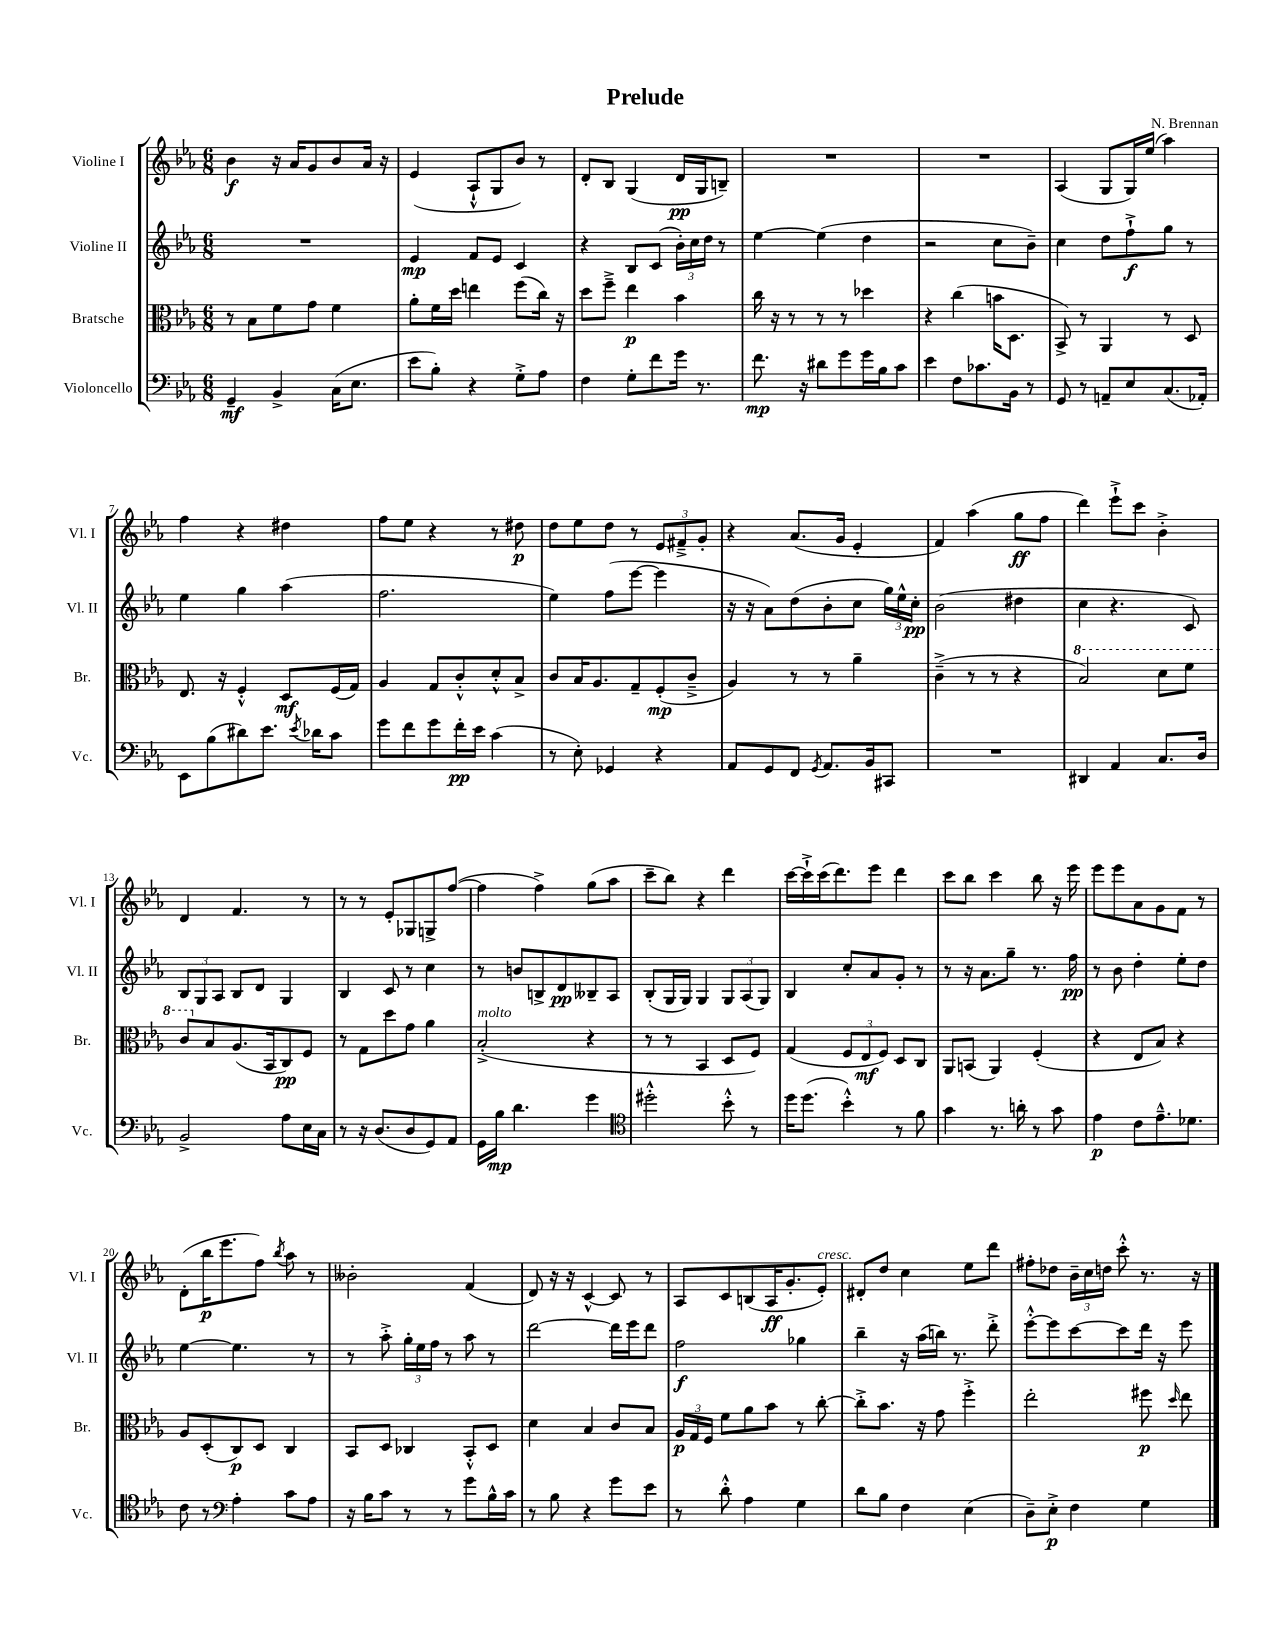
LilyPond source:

\header { title = "Prelude" composer = "N. Brennan" }
<<
\new StaffGroup <<
\new Staff = "s0" \with { instrumentName = "Violine I" shortInstrumentName = "Vl. I" } {
    \clef treble \key ees \major \numericTimeSignature \time 6/8
    \autoBeamOff bes'4\f r16 aes'16[ g'8 bes'8 aes'16] r16 |
    ees'4( aes8[-!-^ g8 bes'8]) r8 |
    d'8[-. bes8] g4( d'16[\pp g16 b8]--) |
    R2. |
    R2. |
    aes4( g8[ g16) ees''16]( aes''4) |
    f''4 r4 dis''4 |
    f''8[ ees''8] r4 r8 dis''8\p |
    d''8[ ees''8 d''8] r8 \tuplet 3/2 { ees'8[ fis'8---> g'8]-. } |
    r4 aes'8.[( g'16] ees'4-. |
    f'4) aes''4( g''8[\ff f''8] |
    d'''4) ees'''8[-!-> c'''8] bes'4-.-> |
    d'4 f'4. r8 |
    r8 r8 ees'8[-. ges8 g8-> f''8]~( |
    f''4 f''4->) g''8[( aes''8] |
    c'''8[-- bes''8]) r4 d'''4 |
    c'''16[~ c'''16-!-> c'''16( d'''8.) ees'''8] d'''4 |
    c'''8[ bes''8] c'''4 bes''8 r16 ees'''16 |
    ees'''8[ ees'''8 aes'8 g'8 f'8] r8 |
    d'8[-.( bes''16\p ees'''8. f''8]) \acciaccatura { bes''8 } aes''8 r8 |
    beses'2-. f'4( |
    d'8) r16 r16 c'4~-^ c'8 r8 |
    aes8[ c'8 b8( aes16\ff g'8.-. ees'8]-.^\markup { \italic "cresc." }) |
    dis'8[-. d''8] c''4 ees''8[ d'''8] |
    fis''8[-. des''8] \tuplet 3/2 { bes'16[-- c''16 d''16] } c'''8-.-^ r8. r16 \bar "|." |
}
\new Staff = "s1" \with { instrumentName = "Violine II" shortInstrumentName = "Vl. II" } {
    \clef treble \key ees \major \numericTimeSignature \time 6/8
    \autoBeamOff R2. |
    ees'4\mp f'8[ ees'8] c'4 |
    r4 bes8[ c'8]( \tuplet 3/2 { bes'16[-.) c''16 d''16] } r8 |
    ees''4~ ees''4( d''4 |
    r2 c''8[ bes'8]--) |
    c''4 d''8[ f''8-!->\f g''8] r8 |
    ees''4 g''4 aes''4( |
    f''2. |
    ees''4) f''8[( ees'''8]~ ees'''4 |
    r16 r16 aes'8[) d''8( bes'8-. c''8] \tuplet 3/2 { g''16[) ees''16-^ c''16]-.\pp } |
    bes'2( dis''4 |
    c''4 r4. c'8) |
    \tuplet 3/2 { bes8[ g8 aes8] } bes8[ d'8] g4 |
    bes4 c'8 r8 c''4 |
    r8 b'8[ b8-> d'8\pp beses8-- aes8] |
    bes8[-.( g16 g16]) g4 \tuplet 3/2 { g8[ aes8( g8]) } |
    bes4 c''8[-. aes'8 g'8]-. r8 |
    r8 r16 aes'8.[ g''8]-- r8. f''16\pp |
    r8 bes'8 d''4-. ees''8[-. d''8] |
    ees''4~ ees''4. r8 |
    r8 aes''8-.-> \tuplet 3/2 { g''16[-. ees''16 f''16] } r8 aes''8 r8 |
    d'''2~ d'''16[ ees'''16 d'''8] |
    f''2\f ges''4 |
    bes''4-- r16 aes''16[( b''16]) r8. d'''8-.-> |
    ees'''8[~-.-^ ees'''8 c'''8~ c'''8 d'''16] r16 ees'''8 \bar "|." |
}
\new Staff = "s2" \with { instrumentName = "Bratsche" shortInstrumentName = "Br." } {
    \clef alto \key ees \major \numericTimeSignature \time 6/8
    \autoBeamOff r8 bes8[ f'8 g'8] f'4 |
    aes'8[-. f'16 d''16] e''4 f''8[( c''16]) r16 |
    d''8[ f''8]---> ees''4\p bes'4 |
    c''16 r16 r8 r8 r8 des''4 |
    r4 c''4( b'16[ d8.] |
    bes,8->) r8 aes,4 r8 d8 |
    ees8. r16 f4-.-^ d8[\mf f16( g16]) |
    aes4 g8[ c'8-.-^ d'8-.-^ bes8]-> |
    c'8[ bes16 aes8. g8-- f8-.\mp( c'8]---> |
    aes4) r8 r8 aes'4-- |
    c'4--->( r8 r8 r4 |
    \ottava #1 bes'2) d''8[ f''8] |
    c''8[ \ottava #0 bes8 aes8.( bes,16 c8\pp) f8] |
    r8 g8[ d''8 g'8] aes'4 |
    bes2-.->^\markup { \italic "molto" }( r4 |
    r8 r8 bes,4 d8[ f8]) |
    g4( \tuplet 3/2 { f8[ ees8\mf f8]) } d8[ c8] |
    aes,8[ b,8]( aes,4) f4-.( |
    r4 ees8[ bes8]) r4 |
    aes8[ d8-.( c8\p) d8] c4 |
    bes,8[ d8] ces4 bes,8[-.-^ d8] |
    d'4 bes4 c'8[ bes8] |
    \tuplet 3/2 { aes16[\p g16 f16] } f'8[ aes'8 bes'8] r8 c''8~-. |
    c''8[-.-> bes'8.] r16 g'8 f''4-.-> |
    ees''2-. fis''8\p \grace { d''16 } ees''8 \bar "|." |
}
\new Staff = "s3" \with { instrumentName = "Violoncello" shortInstrumentName = "Vc." } {
    \clef bass \key ees \major \numericTimeSignature \time 6/8
    \autoBeamOff g,4--\mf bes,4-> c16[( ees8.] |
    ees'8[ bes8]-.) r4 g8[-.-> aes8] |
    f4 g8[-. f'8 g'16] r8. |
    f'8.\mp r16 dis'8[ g'8 g'16 bes16 c'8] |
    ees'4 f8[ ces'8. bes,16] r8 |
    g,8 r8 a,8[-- ees8 c8.( aes,16]-.) |
    ees,8[ bes8( dis'8) ees'8.] \acciaccatura { ees'8 } des'16[ c'8] |
    g'8[ f'8 g'8 f'16-.\pp ees'16] c'4( |
    r8 ees8-.) ges,4 r4 |
    aes,8[ g,8 f,8] \acciaccatura { g,8 } aes,8.[ bes,16 cis,8] |
    R2. |
    dis,4 aes,4 c8.[ d16] |
    bes,2-> aes8[ ees16 c16] |
    r8 r16 d8.[( d8 g,8) aes,8] |
    g,16[ bes16]\mp d'4. g'4 |
    \clef tenor dis''2-.-^ bes'8-.-^ r8 |
    d''16[ d''8.]( bes'4-.-^) r8 f'8 |
    g'4 r8. a'16-. r8 g'8 |
    ees'4\p c'8[ ees'8.---^ des'8.] |
    c'8 r8 \clef bass aes4-. c'8[ aes8] |
    r16 bes16[ c'8] r8 r8 g'8[ bes16-^ c'16] |
    r8 bes8 r4 g'8[ ees'8] |
    r8 d'8-.-^ aes4 g4 |
    d'8[ bes8] f4 ees4( |
    d8[--) ees8]-.->\p f4 g4 \bar "|." |
}
>>
>>
